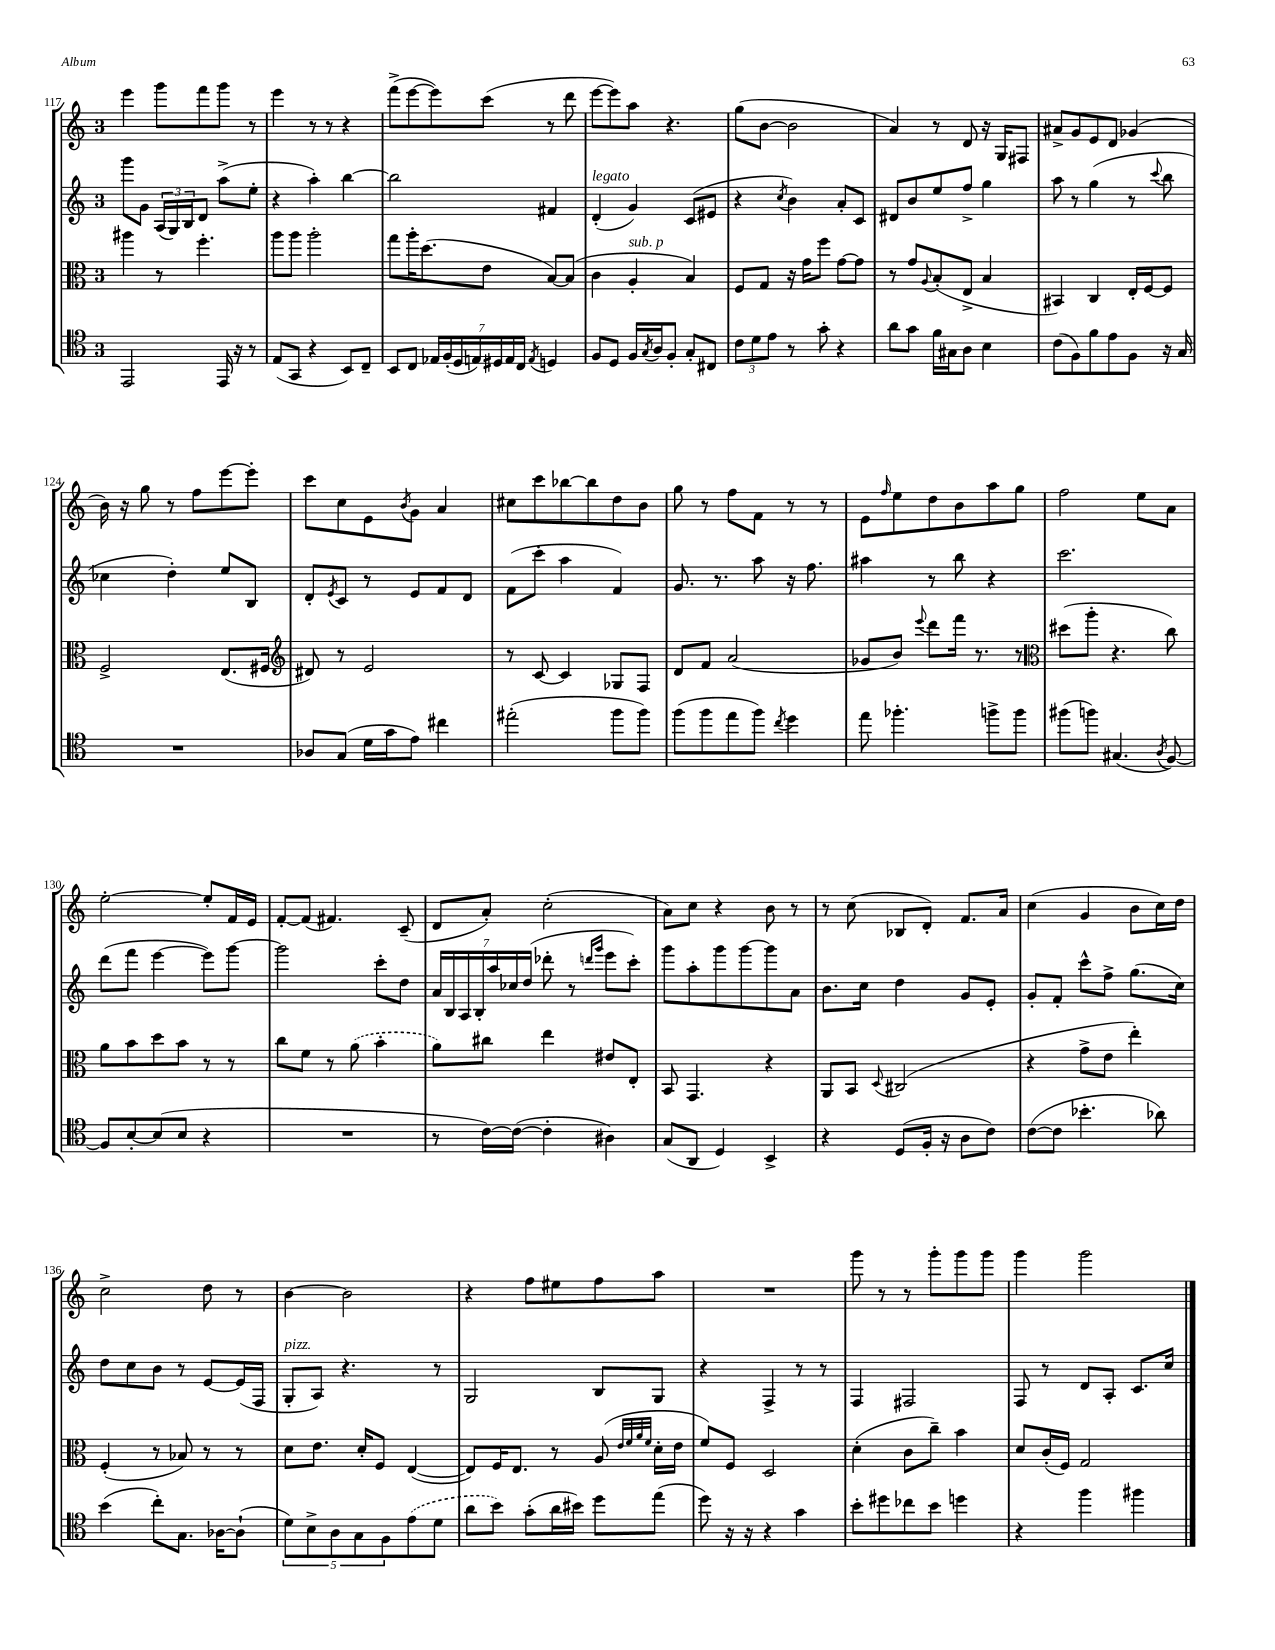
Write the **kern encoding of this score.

**kern	**kern	**kern	**kern
*part4	*part3	*part2	*part1
*staff4	*staff3	*staff2	*staff1
*clefC4	*clefC3	*clefG2	*clefG2
*k[]	*k[]	*k[]	*k[]
*M3/4	*M3/4	*M3/4	*M3/4
=117	=117	=117	=117
2EE/	4aa#X\	8ggg\L	4eee\
.	.	8g\J	.
.	8r	(24A/LL	8ggg\L
.	.	24G/)	.
.	.	24B/J	.
.	4.ff'\	8d/J	8fff\
16EE/	.	(8aa^\L	8ggg\J
16r	.	.	.
8r	.	8ee'\J	8r
=118	=118	=118	=118
(8E/L	8aa\L	4r	4eee\
8GG/J	8aa\J	.	.
4r	2aa'\	4aa'\)	8r
.	.	.	8r
8BB/L)	.	[4bb\	4r
8C~/J	.	.	.
=119	=119	=119	=119
8BB/L	8gg\L	2bb\]	(8fff^\L
8C/J	16aa'\K	.	[8eee\
.	(8.dd\	.	.
28E-X/LL	.	.	8eee\])
(28F'/	.	.	.
28D/	.	.	.
28En/)	.	.	.
.	8e\J	.	(8ccc\J
28D#X/	.	.	.
28E/	.	.	.
28C/JJ	.	.	.
8qE/	.	.	.
4Dn/	[8B/L)	4f#X/	8r
.	(8B/J]	.	8ddd\
=120	=120	=120	=120
!	!	!LO:TX:a:i:t=legato	!
8F/L	4c\	(4d'/	[8eee\L
8D/J	.	.	8eee\])
!	!LO:TX:a:i:t=sub. p	!	!
16F/LL	4A'/	4g/)	8aa\J
8qG/	.	.	.
16A/J	.	.	.
8F'/J	.	.	4.r
8G'/L	4B/)	(8c/L	.
8C#X/J	.	8e#X/J	.
=121	=121	=121	=121
12c\L	8F/L	4r	(8gg\L
12d\	.	.	.
.	8G/J	.	[8b\J
12e\J	.	.	.
.	.	8qcc/	.
8r	16r	4b\)	2b\]
.	16g\KL	.	.
8g'\	8ff\J	.	.
4r	[8g\L	8a'/L	.
.	8g\J]	8c/J	.
=122	=122	=122	=122
8a\L	8r	8d#X/L	4a/)
8g\J	8g/L	8b/	.
.	8qqA/	.	.
16f\LL	(8B'/	8ee/	8r
16G#X\J	.	.	.
8A\J	8E^/J	8ff^/J	8d/
4B\	4B/	4gg\	16r
.	.	.	16G/KL
.	.	.	8F#X/J
=123	=123	=123	=123
(8c\L	4BB#X/)	8aa\	8a#X^/L
8F\)	.	8r	8g/
8f\	4C/	(4gg\	8e/
8e\	.	.	8d/J
8F\J	16E'/LL	8r	(4g-X/
.	[16F/J	.	.
.	.	8qqccc/	.
16r	8F/J]	8bb\	.
16G/	.	.	.
!!LO:LB:g=z
=124	=124	=124	=124
2.r	2F^/	4cc-X\	16b\)
.	.	.	16r
.	.	.	8gg\
.	.	4dd'\)	8r
.	.	.	8ff\L
.	(8.E/L	8ee/L	[8eee\
.	.	8B/J	8eee'\J]
.	16F#X/Jk	.	.
=125	=125	=125	=125
*	*clefG2	*	*
8A-X/L	8d#X/)	8d'/L	8ccc\L
.	.	8qe/	.
(8G/J	8r	8c/J	8cc\
16d\LL	2e/	8r	8e\
16g\J	.	.	.
.	.	.	8qb/
8e\J)	.	8e/L	8g\J
4cc#X\	.	8f/	4a/
.	.	8d/J	.
=126	=126	=126	=126
(2ee#X'\	8r	(8f\L	8cc#X\L
.	[8c/	8ccc'\J	8ccc\
.	4c/]	4aa\	[8bb-X\
.	.	.	8bb-\]
8ff\L	8G-X/L	4f/)	8dd\
8ff\J)	8F/J	.	8b\J
=127	=127	=127	=127
(8ff\L	8d/L	8.g/	8gg\
8ff\	8f/J	.	8r
.	.	8.r	.
8ee\	(2a/	.	8ff\L
8ff\J)	.	8aa\	8f\J
8qcc/	.	.	.
4dd\	.	16r	8r
.	.	8.ff\	.
.	.	.	8r
=128	=128	=128	=128
8ee\	8g-X/L	4aa#X\	8e\L
.	.	.	16qqff/
4.ff-X'\	8b/J)	.	8ee\
.	8qqeee/	.	.
.	8ddd\L	8r	8dd\
.	16fff\Jk	8bb\	8b\
.	8.r	.	.
8ffn^\L	.	4r	8aa\
8ff\J	8r	.	8gg\J
=129	=129	=129	=129
*	*clefC3	*	*
(8ff#X\L	(8dd#X\L	2.ccc\	2ff\
8ffn\J)	8aa'\J	.	.
(4.G#X/	4.r	.	.
.	.	.	8ee\L
8qA/	.	.	.
[8F/)	8cc\)	.	8a\J
!!LO:LB:g=z
=130	=130	=130	=130
8F/L]	8a\L	(8ddd\L	[2ee'\
[8B'/	8b\	8fff\J	.
(8B/]	8dd\	[4eee\	.
8B/J	8b\J	.	.
4r	8r	8eee\L])	8ee'/L]
.	8r	[8ggg\J	16f/L
.	.	.	16e/JJ
=131	=131	=131	=131
2.r	8cc\L	2ggg\]	[8f'/L
.	8f\J	.	(8f/J]
.	8r	.	4.f#X/)
.	(8a\	.	.
.	4b'\	8ccc'\L	.
.	.	8dd\J	(8c~/
=132	=132	=132	=132
8r	8a\L)	28a/LL	8d/L
.	.	28B/	.
.	.	28A/	.
.	.	28B'/	.
[16c\LL)	8cc#X\J	.	8a'/J)
.	.	28aa/	.
.	.	28cc-X/	.
(16c\JJ_	.	.	.
.	.	(28dd/JJ	.
4c'\]	4ee\	8ddd-X'\	(2cc'\
.	.	8r	.
.	.	16qqdddn/LL	.
.	.	16qqggg/JJ	.
4A#X\)	8e#X/L	8eee\L	.
.	8E'/J	8ccc'\J)	.
=133	=133	=133	=133
(8G/L	8BB/	8ggg\L	8a\L)
8AA/J	4.GG/	8aa'\	8cc\J
4D/)	.	8ggg\	4r
.	.	[8ggg\	.
4BB^/	4r	8ggg\]	8b\
.	.	8a\J	8r
=134	=134	=134	=134
4r	8AA/L	8.b\L	8r
.	8BB/J	.	(8cc\
.	.	16cc\Jk	.
.	8qqD/	.	.
(8D/L	(2C#X/	4dd\	8B-X/L
16F'/Jk	.	.	8d'/J)
16r	.	.	.
8A\L	.	8g/L	8.f/L
8c\J)	.	8e'/J	.
.	.	.	16a/Jk
=135	=135	=135	=135
([8c\L	4r	8g'/L	(4cc\
8c\J]	.	8f'/J	.
4.b-X'\	8g^\L	8ccc^^\L	4g/
.	8e\J	8ff^\J	.
.	4ee'\)	(8.gg\L	8b\L
8a-X\)	.	.	16cc\L)
.	.	16cc\Jk)	16dd\JJ
!!LO:LB:g=z
=136	=136	=136	=136
(4b\	(4F'/	8dd\L	2cc^\
.	.	8cc\	.
8cc'\L)	8r	8b\J	.
8.G\J	8B-X/)	8r	.
.	8r	[8e/L	8dd\
[16A-X\KL	.	.	.
(8A-`\J]	8r	(16e/L]	8r
.	.	16F/JJ	.
=137	=137	=137	=137
!	!	!LO:TX:a:i:t=pizz.	!
10d\L)	8d\L	8G'/L	[4b\
10B^\	.	.	.
.	8.e\J	8A/J)	.
10A\	.	.	.
.	.	4.r	2b\]
10G\	.	.	.
.	16d'/KL	.	.
.	8F/J	.	.
10F\	.	.	.
(8e\	([4E/	.	.
8d\J	.	8r	.
=138	=138	=138	=138
8a\L	8E/L])	2G/	4r
8b\J)	16F/K	.	.
.	8.E/J	.	.
(8g'\L	.	.	8ff\L
16a\L	8r	.	8ee#X\
16b#X\JJ)	.	.	.
8dd\L	(8A/	8B/L	8ff\
.	32qqe/LLL	.	.
.	32qqf/	.	.
.	32qqa/	.	.
.	32qqf/JJJ	.	.
(8ee\J	16d'\LL	8G/J	8aa\J
.	16e\JJ	.	.
=139	=139	=139	=139
8dd\)	8f/L)	4r	2.r
16r	8F/J	.	.
16r	.	.	.
4r	2D/	4F^/	.
4g\	.	8r	.
.	.	8r	.
=140	=140	=140	=140
8b'\L	(4d'\	4F/	8ggg\
8dd#X\	.	.	8r
8cc-X\	8c\L	2F#X/	8r
8b\J	8cc~\J)	.	8ggg'\L
4ddn\	4b\	.	8ggg\
.	.	.	8ggg\J
=141	=141	=141	=141
4r	8d/L	8F/	4ggg\
.	(16c'/L	8r	.
.	16F/JJ)	.	.
4ff\	2G/	8d/L	2ggg\
.	.	8A'/J	.
4ff#X\	.	8.c/L	.
.	.	16cc/Jk	.
==	==	==	==
*-	*-	*-	*-
